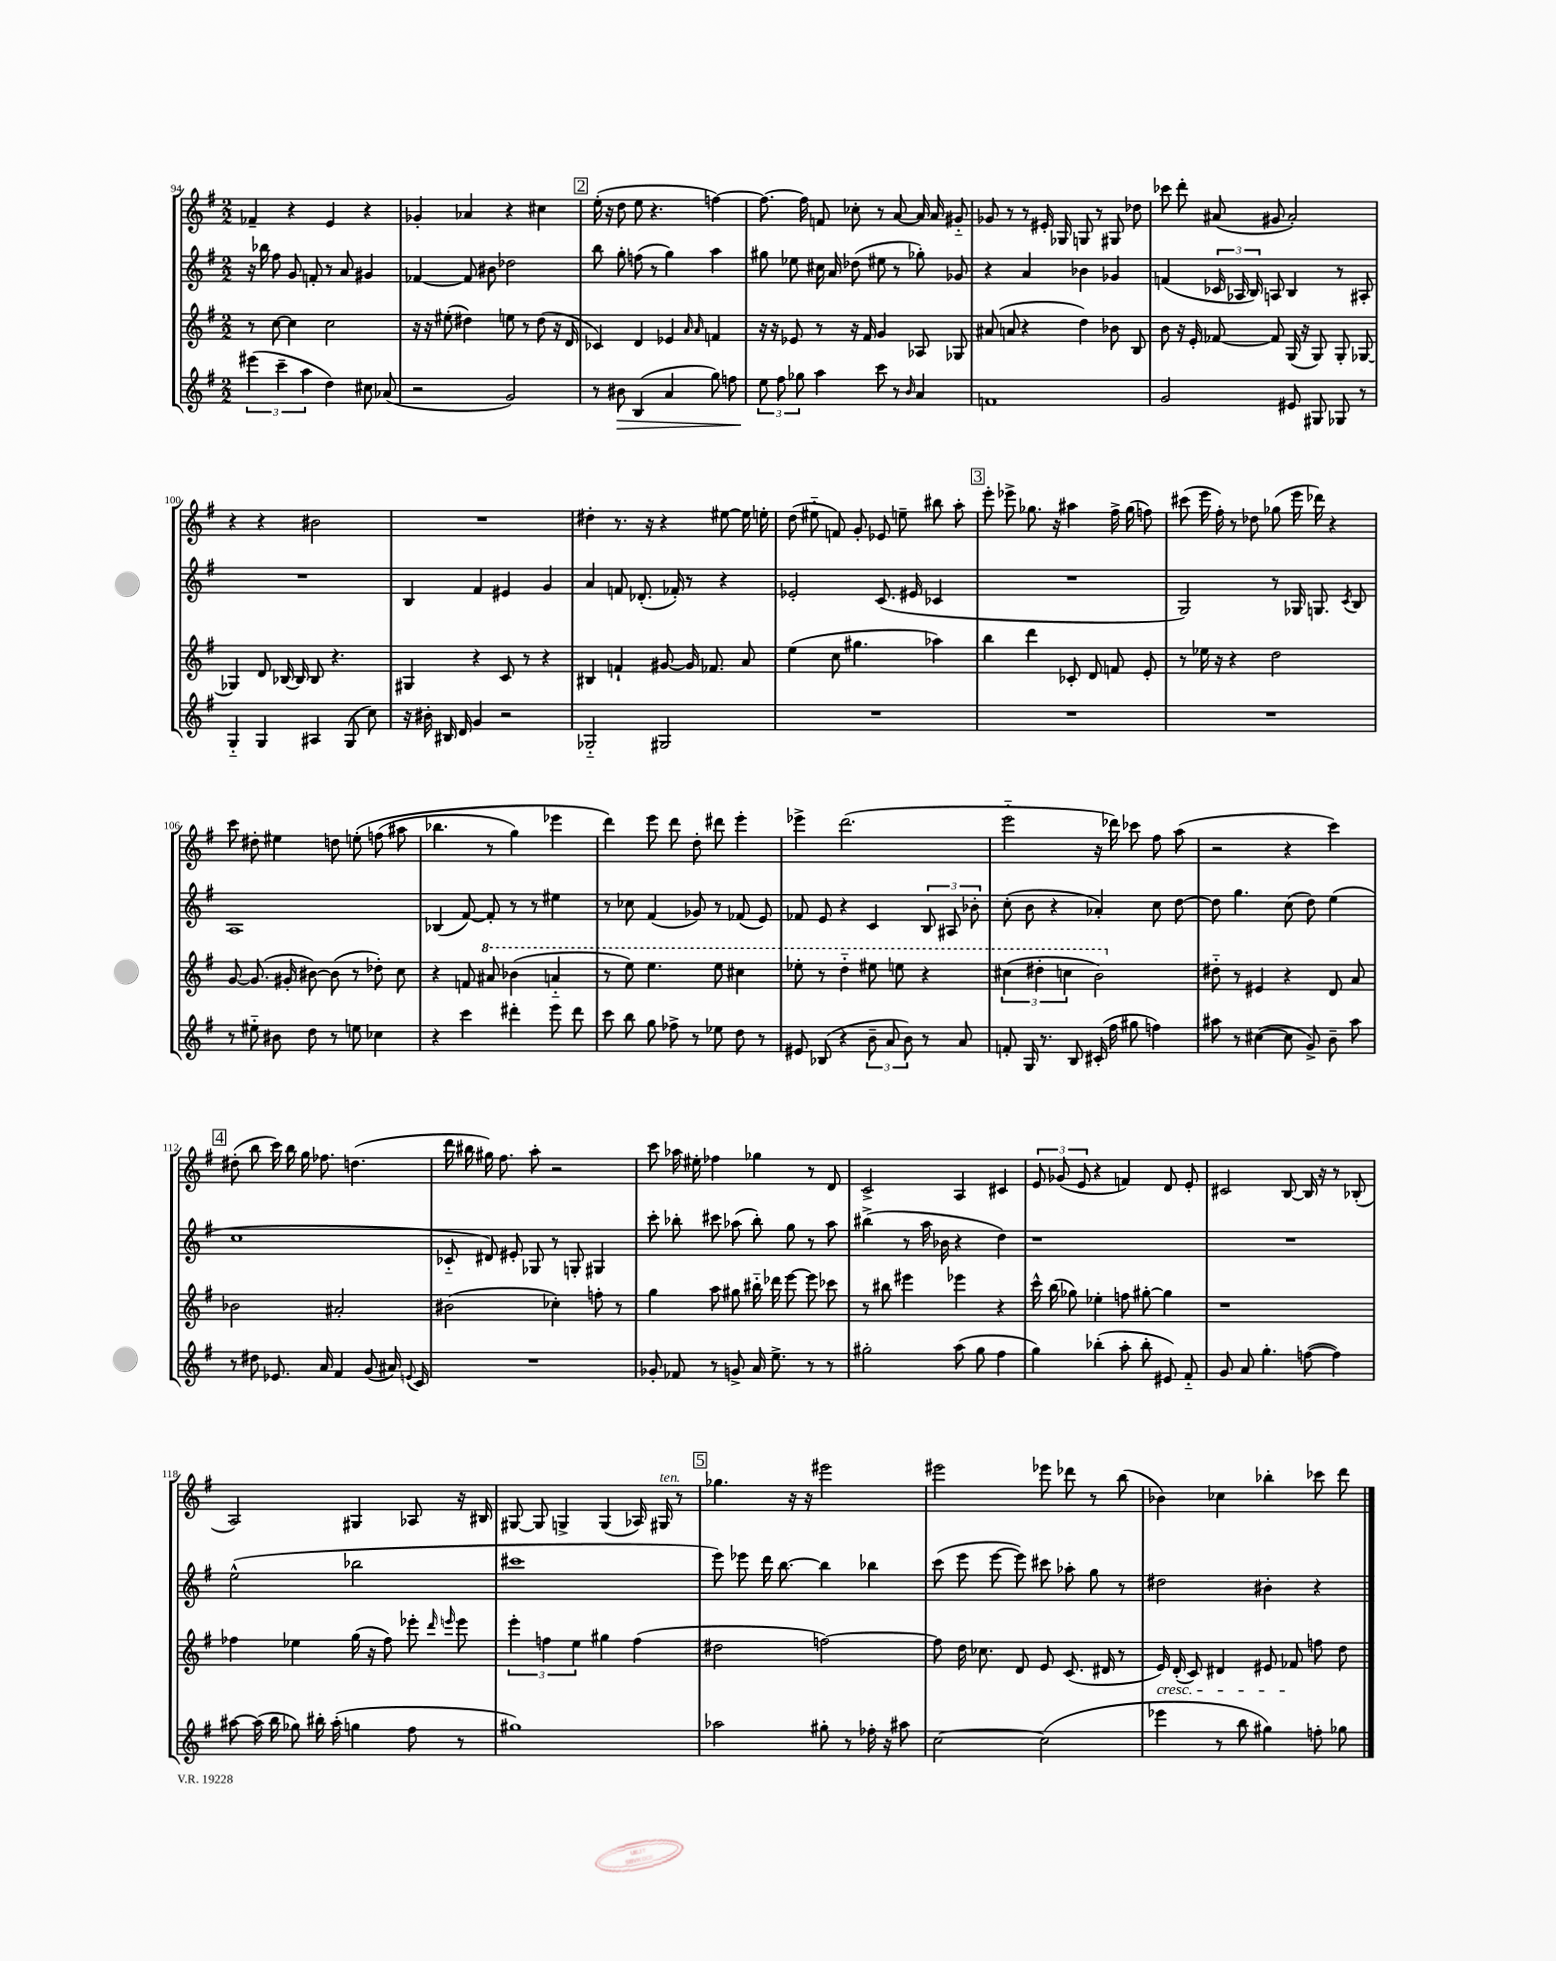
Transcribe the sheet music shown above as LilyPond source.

<<
\new StaffGroup <<
\new Staff = "s0" {
    \clef treble \key g \major \numericTimeSignature \time 2/2
    \autoBeamOff fes'4-- r4 e'4 r4 |
    ges'4-. aes'4 r4 cis''4 |
    \mark \markup { \box "2" } e''16-.( r16 d''8 e''8 r4. f''4~) |
    f''8.~ f''16 f'8 ces''8-. r8 a'8~ a'16 a'16 gis'8-_ |
    ges'8 r8 r8 eis'16-. ges16 g8 r8 gis8 des''8 |
    ces'''8 d'''8-. ais'8( gis'8 ais'2-.) |
    r4 r4 bis'2 |
    R1 |
    dis''4-. r8. r16 r4 eis''8~ eis''16 e''16-. |
    d''8( eis''8-_ f'8) g'8-. ees'8 e''8-- bis''8 a''8-. |
    \mark \markup { \box "3" } e'''8-. ees'''8-> ges''8. r16 ais''4 fis''16-> ges''16( f''8) |
    cis'''8( e'''16 fis''16-.) r8 des''8 ges''8( e'''16 des'''16) r4 |
    c'''8 dis''8-. eis''4 d''8 e''8-.\( f''8( ais''8 |
    bes''4. r8 g''4) ees'''4 |
    d'''4\) e'''8 d'''8 d''8-. dis'''8 e'''4-. |
    ees'''4-> d'''2.( |
    e'''2-_ r16 des'''16) ces'''8 fis''8 a''8( |
    r2 r4 c'''4) |
    \mark \markup { \box "4" } dis''8-.( b''8 c'''16) b''16 g''16 fes''8. d''4.( |
    d'''16 bis''16 gis''16) fis''8. a''8-. r2 |
    c'''8 aes''16 eis''16-. fes''4 ges''4 r8 d'8 |
    c'2-> a4 cis'4 |
    \tuplet 3/2 { e'8 ges'8( e'8 } r4 f'4) d'8 e'8-. |
    cis'2 b8~ b16 r16 r8 bes8-.( |
    a2) gis4 aes8 r16 bis16 |
    gis8~ gis8 g4-> g4( aes16) gis16^\markup { \italic "ten." } r8 |
    \mark \markup { \box "5" } ges''4. r16 r16 eis'''2 |
    eis'''2 ees'''8 des'''8 r8 b''8( |
    bes'4) ces''4 bes''4-. ces'''8 d'''8 \bar "|." |
}
\new Staff = "s1" {
    \clef treble \key g \major \numericTimeSignature \time 2/2
    \autoBeamOff r16 bes''16 fis''8 g'8 f'8-. r8 a'8 gis'4 |
    fes'4~ fes'8 bis'8 des''2 |
    \mark \markup { \box "2" } b''8 g''8-. f''8( r8 g''4) a''4 |
    gis''8 ees''8 cis''16 a'16 des''8( eis''8 r8 ges''8-.) ges'8 |
    r4 a'4 bes'4 ges'4 |
    f'4( \tuplet 3/2 { ces'16 aes16 b16) } a8 b4 r8 ais8-. |
    R1 |
    b4 fis'4 eis'4 g'4 |
    a'4 f'8 des'8.-.( fes'16-.) r8 r4 |
    ees'2-. c'8.( eis'16 ces'4 |
    \mark \markup { \box "3" } R1 |
    g2) r8 ges16 g8. \acciaccatura { c'8 } b8 |
    a1 |
    bes4( fis'8~) fis'8-. r8 r8 eis''4 |
    r8 ces''8 fis'4( ges'8) r8 fes'8( e'8) |
    fes'8 e'8 r4 c'4 \tuplet 3/2 { b8 ais8 bes'8-. } |
    c''8-.( b'8 r4 aes'4-.) c''8 d''8~ |
    d''8 g''4. c''8( d''8) e''4( |
    \mark \markup { \box "4" } c''1 |
    ces'8-_ dis'8) eis'8-. ges8 r8 g8-. gis4 |
    c'''8-. bes''8-. cis'''8 aes''8( bes''8-.) g''8 r8 aes''8 |
    bis''4->( r8 a''16 bes'16 r4 d''4) |
    r1 |
    R1 |
    e''2-^( bes''2 |
    cis'''1 |
    \mark \markup { \box "5" } e'''8) ees'''8 d'''16 b''8.~ b''4 bes''4 |
    c'''8( e'''8 e'''8~ e'''8) cis'''8 aes''8-. g''8 r8 |
    dis''2 bis'4-. r4 \bar "|." |
}
\new Staff = "s2" {
    \clef treble \key g \major \numericTimeSignature \time 2/2
    \autoBeamOff r8 c''8~ c''4 c''2 |
    r16 r16 eis''8-.( dis''4) e''8 r8 dis''8( r16 d'16 |
    \mark \markup { \box "2" } ces'4) d'4 ees'4 \grace { a'16 a'16 } f'4 |
    r16 r16 ees'8 r8 r16 fis'16 g'4 aes8 ges8 |
    ais'8( a'8 r4 d''4) bes'8 b8 |
    b'8 r16 e'16-. fes'8~ fes'8 g16( r16 g8) g8-. ges8~ |
    ges4 d'8 bes16~ bes16 bes8 r4. |
    gis4 r4 c'8 r8 r4 |
    bis4 f'4-! gis'8~ gis'16 fes'8. a'8 |
    e''4( c''8 gis''4. aes''4) |
    \mark \markup { \box "3" } b''4 d'''4 ces'8-. d'8 f'8 e'8-. |
    r8 ees''16 r16 r4 d''2 |
    g'8~ g'8.( gis'16-. bis'8~) bis'8( r8 des''8-.) c''8 |
    r4 f'8 \ottava #1 ais''8 bes''4( a''4-_ |
    r8 e'''8) e'''4. e'''8 cis'''4 |
    ees'''8-. r8 d'''4-_ eis'''8 e'''8 r4 |
    \tuplet 3/2 { cis'''4( dis'''4-. c'''4 } b''2) \ottava #0 |
    dis''8-_ r8 eis'4 r4 d'8 a'8 |
    \mark \markup { \box "4" } bes'2 ais'2-. |
    bis'2( ces''4-.) f''8-. r8 |
    g''4 a''8 gis''8 bis''16-_ des'''16 e'''8~ e'''8 ces'''8 |
    r8 bis''8 eis'''4 ees'''4 r4 |
    c'''16-^ b''16( ges''8) ees''4-. f''8 gis''8~-. gis''4 |
    r1 |
    fes''4 ees''4 g''16( r16 fes''8) ees'''8-. \grace { d'''16 e'''16 } e'''8 |
    \tuplet 3/2 { e'''4-. f''4 e''4 } gis''4 f''4( |
    \mark \markup { \box "5" } dis''2 f''2~) |
    f''8 d''16 ces''8. d'8 e'8 c'8.( dis'16 r8 |
    e'16\cresc) d'16-.( c'8) dis'4 eis'8 fes'8\! f''8 d''8 \bar "|." |
}
\new Staff = "s3" {
    \clef treble \key g \major \numericTimeSignature \time 2/2
    \autoBeamOff \tuplet 3/2 { eis'''4( c'''4-- a''4 } d''4) cis''8 aes'8( |
    r2 g'2) |
    \mark \markup { \box "2" } r8 bis'8\> b4( a'4 g''8) f''8 |
    \tuplet 3/2 { e''8\! fis''8 ges''8 } a''4 c'''8 r8 \grace { b'16 } a'4 |
    f'1 |
    g'2 eis'8 gis8 ges8 r8 |
    g4-_ g4 ais4 g8( c''8) |
    r16 bis'16-. bis16 d'16 g'4 r2 |
    ges2-_ gis2 |
    R1 |
    \mark \markup { \box "3" } R1 |
    R1 |
    r8 eis''8-_ bis'8 d''8 r8 e''8 ces''4 |
    r4 c'''4 dis'''4-. e'''8 dis'''8 |
    c'''8 b''8 g''8 fes''8-> r8 ees''8 d''8 r8 |
    eis'8 bes8( r4 \tuplet 3/2 { b'8-- a'8 b'8) } r8 a'8 |
    f'8-. g16 r8. b8 cis'16-.( fis''16 gis''8 f''4) |
    ais''8 r8 cis''4~( cis''8 g'8->) b'8-- ais''8 |
    \mark \markup { \box "4" } r8 dis''8 ees'8. a'16 fis'4 g'8( ais'16) \appoggiatura { e'8 } c'16 |
    R1 |
    ges'8-. fes'8 r8 g'8-> a'16 e''8.-> r8 r8 |
    gis''2-. a''8( gis''8 fis''4 |
    g''4) bes''4-.( a''8-. bes''8-. eis'8) fis'8-_ |
    g'8 a'8 g''4.-. f''8~( f''4) |
    ais''8~ ais''16( b''16 ges''8) bis''16-. ais''16-.( g''4 fis''8 r8 |
    gis''1) |
    \mark \markup { \box "5" } aes''2 gis''8-. r8 fes''16-. r16 ais''8 |
    c''2~ c''2( |
    ees'''4 r8 b''8 gis''4) f''8-. ges''8 \bar "|." |
}
>>
>>
\layout { \context { \Score currentBarNumber = #94 } }
